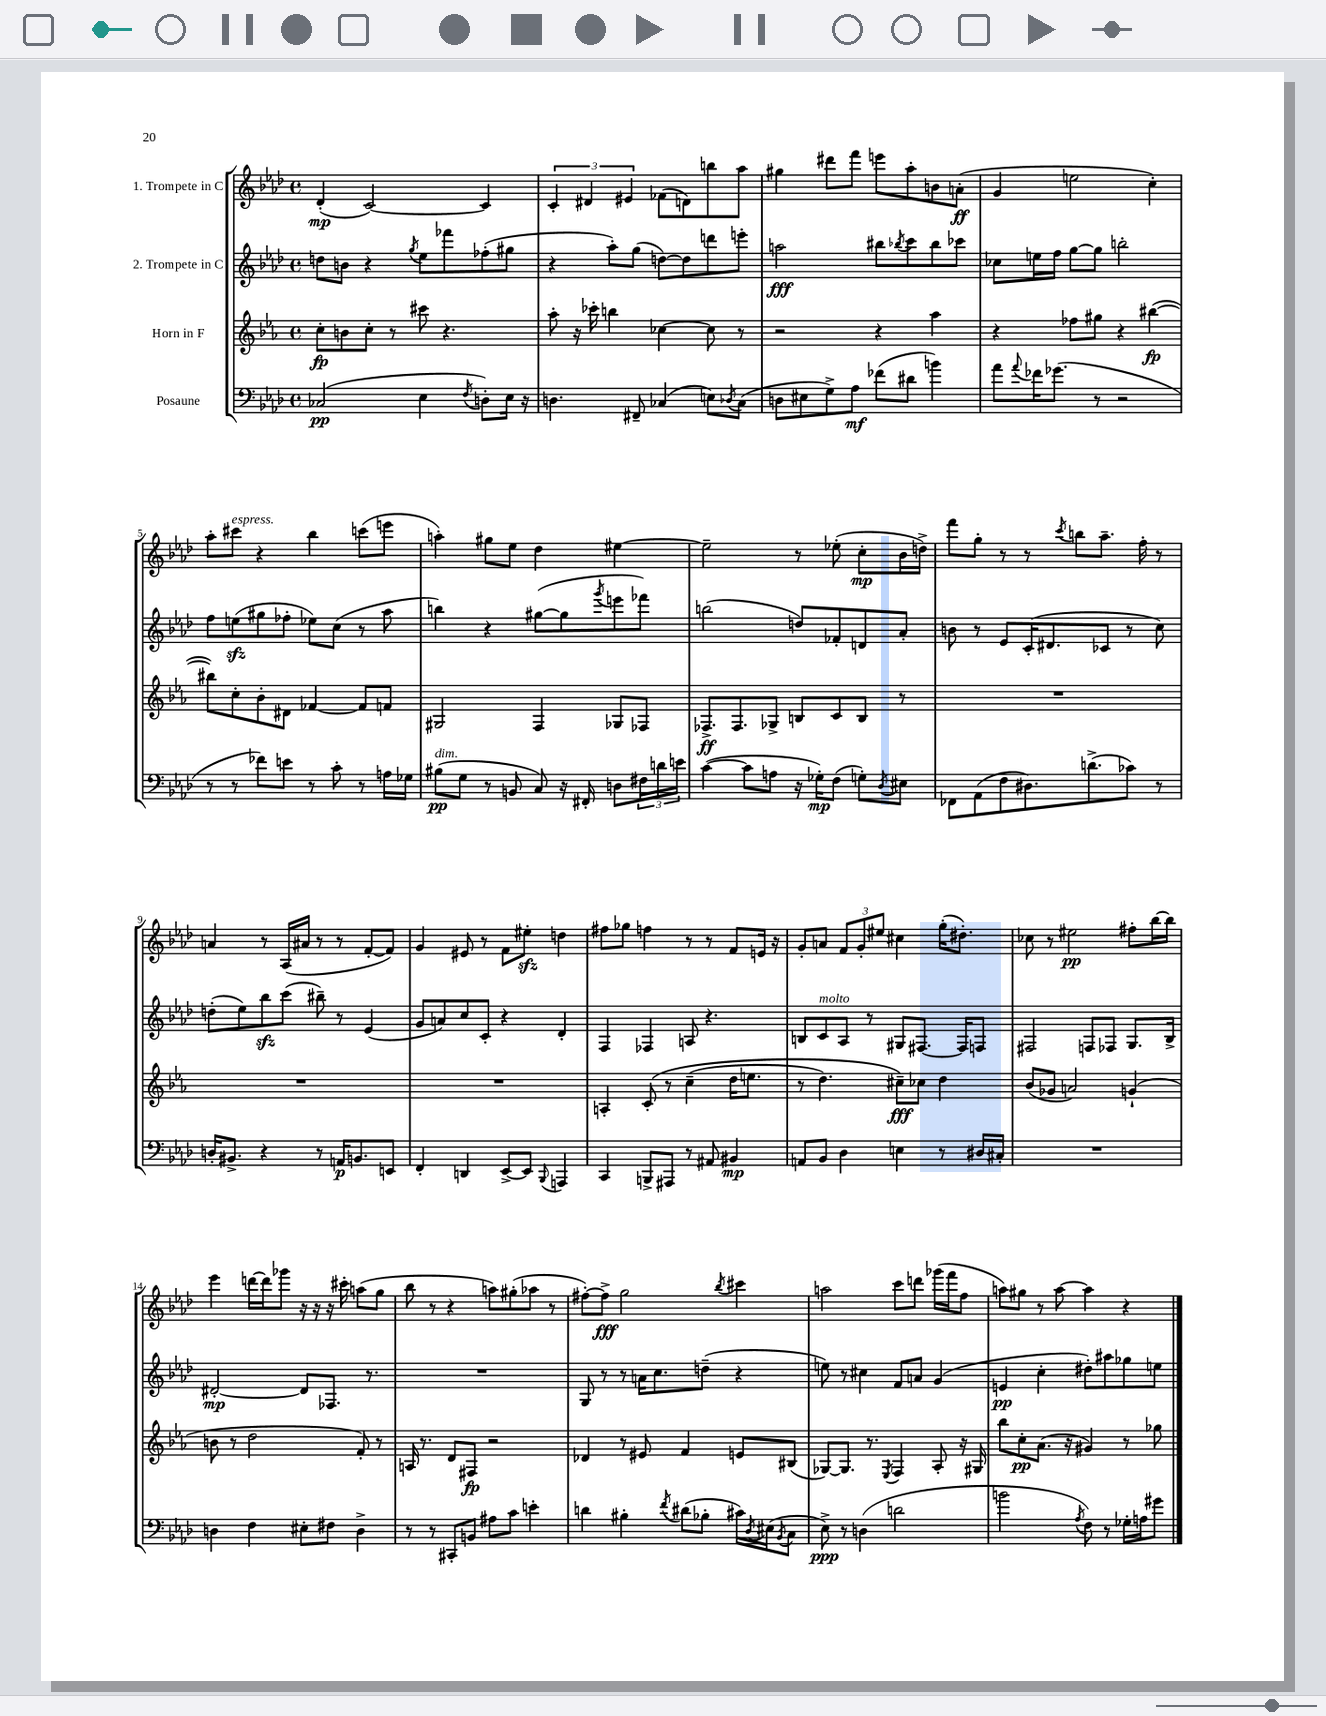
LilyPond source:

<<
\new StaffGroup <<
\new Staff = "s0" \with { instrumentName = "1. Trompete in C" } {
    \clef treble \key aes \major \defaultTimeSignature \time 4/4
    des'4-.\mp( c'2~) c'4 |
    \tuplet 3/2 { c'4-. dis'4 eis'4 } fes'8( d'8) b''8 aes''8 |
    gis''4 dis'''8 f'''8 e'''8 aes''8-. b'8 a'8-.\ff( |
    g'4 e''2 c''4-.) |
    aes''8-. cis'''8^\markup { \italic "espress." } r4 bes''4 c'''8( e'''8 |
    a''4-.) gis''8 ees''8 des''4 eis''4~ |
    eis''2-- r8 ees''8-.( c''8-.\mp bes'16 d''16->) |
    f'''8 g''8-. r8 r8 \acciaccatura { c'''8 } b''8 aes''8.-- f''16-. r8 |
    a'4 r8 aes16( ais'16 r8 r8 f'8~-. f'8) |
    g'4 eis'8 r8 f'8 eis''8-.\sfz d''4 |
    fis''8 ges''8 f''4 r8 r8 f'8 e'16 r16 |
    g'8-. a'8 \tuplet 3/2 { f'8 g'8-. eis''8 } cis''4 g''16-.( dis''8.-.) |
    ces''8 r8 eis''2\pp fis''8-. bes''16~ bes''16 |
    ees'''4 d'''16~ d'''16 ges'''8 r16 r16 r16 cis'''16-. a''8( g''8 |
    bes''8 r8 r4 a''8) gis''8-.( aes''8 r8 |
    fis''8~-.) fis''8->\fff g''2 \acciaccatura { bes''8 } cis'''4 |
    a''2 c'''8 d'''8 ges'''16( f'''16 f''8 |
    a''8) gis''8 r8 a''8~ a''4 r4 \bar "|." |
}
\new Staff = "s1" \with { instrumentName = "2. Trompete in C" } {
    \clef treble \key aes \major \defaultTimeSignature \time 4/4
    d''8 b'8 r4 \acciaccatura { g''8 } ees''8 fes'''8 fes''8-.( gis''8 |
    r4 aes''8-.) g''8( d''8~) d''8 d'''8 e'''8-. |
    a''2\fff bis''8 \acciaccatura { bes''8 } c'''8 bes''8 ces'''8 |
    ces''8 e''16 f''16 g''8~ g''8 b''2-. |
    f''8 e''8\sfz( gis''8 fes''8-. ees''8) c''8( r8 aes''8 |
    b''4) r4 gis''8~( gis''8 \acciaccatura { g'''8 } e'''8 fes'''8) |
    b''2( d''8) fes'8-. d'8 aes'8-. |
    b'8 r8 ees'8 c'16-.( dis'8. ces'8 r8 c''8) |
    d''8-.( ees''8) bes''8\sfz c'''8( bis''8--) r8 ees'4( |
    g'8 a'8) c''8 c'8-. r4 des'4-. |
    f4 fes4 a8 r4. |
    b8 c'8^\markup { \italic "molto" } aes8 r8 gis8 fis8.~ fis16 f8 |
    fis2 f8 fes8 g8. bes16-> |
    dis'2~-.\mp dis'8 fes8. r8. |
    R1 |
    g8 r8 r8 a'16 c''8. d''8--( r4 |
    e''8) r8 cis''4 f'8 a'8 g'4( |
    e'4\pp c''4-. dis''8-.) ais''8 ges''8 e''8 \bar "|." |
}
\new Staff = "s2" \with { instrumentName = "Horn in F" } {
    \clef treble \key ees \major \defaultTimeSignature \time 4/4
    c''8-.\fp b'8 c''8-. r8 cis'''8 r4. |
    aes''8-. r16 ces'''16-. b''4 ces''4~ ces''8 r8 |
    r2 r4 aes''4 |
    r4 fes''8 gis''8 r4 bis''4~\fp( |
    bis''8) c''8-. bes'8-. dis'8 fes'4~ fes'8 f'8 |
    gis2 f4 ges8 fes8 |
    fes8.->\ff fes8. ges8-> b8 c'8 b8 r8 |
    R1 |
    R1 |
    R1 |
    a4-. c'8-.\( r8 c''4--( d''16 e''8. |
    r8 d''4.) cis''8--\fff\) ces''8 d''4 |
    bes'8( ges'8 a'2) g'4-!( |
    b'8 r8 d''2 f'8-.) r8 |
    a16 r8. d'8 fis8\fp r2 |
    des'4 r8 eis'8 f'4 e'8 bis8( |
    ges8~) ges8. r8. \acciaccatura { ees8 } f4 aes8-. r16 gis16 |
    bes''8 c''8-.\pp aes'8.( r16 gis'4) r8 ges''8 \bar "|." |
}
\new Staff = "s3" \with { instrumentName = "Posaune" } {
    \clef bass \key aes \major \defaultTimeSignature \time 4/4
    ces2\pp( ees4 \acciaccatura { f8 } d8-.) ees16 r16 |
    d4. fis,8-- ces4( e8) \acciaccatura { des8 } ces8( |
    d8 eis8 g8->) aes8\mf fes'8( dis'8 b'4) |
    aes'8 \appoggiatura { aes'8 } fes'16 ges'8.( r8 r2 |
    r8 r8 fes'8) e'8 r8 c'8-. r8 a16 ges16 |
    bis8\pp^\markup { \italic "dim." }( g8 r8 b,8 c8) r16 fis,16-. d8 \tuplet 3/2 { fis16 d'16 e'16 } |
    c'4~( c'8 a8 r16 ges16-.\mp) f8( g8-.) \acciaccatura { des8 } eis8 |
    fes,8 aes,8( f8 dis8.) d'8.->( ces'8) r8 |
    d16-. bis,8.-> r4 r8 a,16\p b,8. e,8 |
    f,4-. d,4 ees,8~-> ees,8 \appoggiatura { bes,,8 } a,,4 |
    c,4 b,,8-> ais,,8 r8 ais,8 bis,4\mp |
    a,8 bes,8 des4 e4 r8 dis16 cis16-. |
    R1 |
    d4 f4 eis8-. fis8 d4-> |
    r8 r8 cis,8-. b,8 ais8 c'8 e'4-. |
    d'4 bis4-. \acciaccatura { f'8 } dis'8( bes8-. cis'16) \acciaccatura { des8 } eis16( \acciaccatura { bes,8 } c8 |
    ees8->\ppp) r8 d4( d'2 |
    b'2 \acciaccatura { aes8 } f8) r8 ges16-. a16 gis'8 \bar "|." |
}
>>
>>
